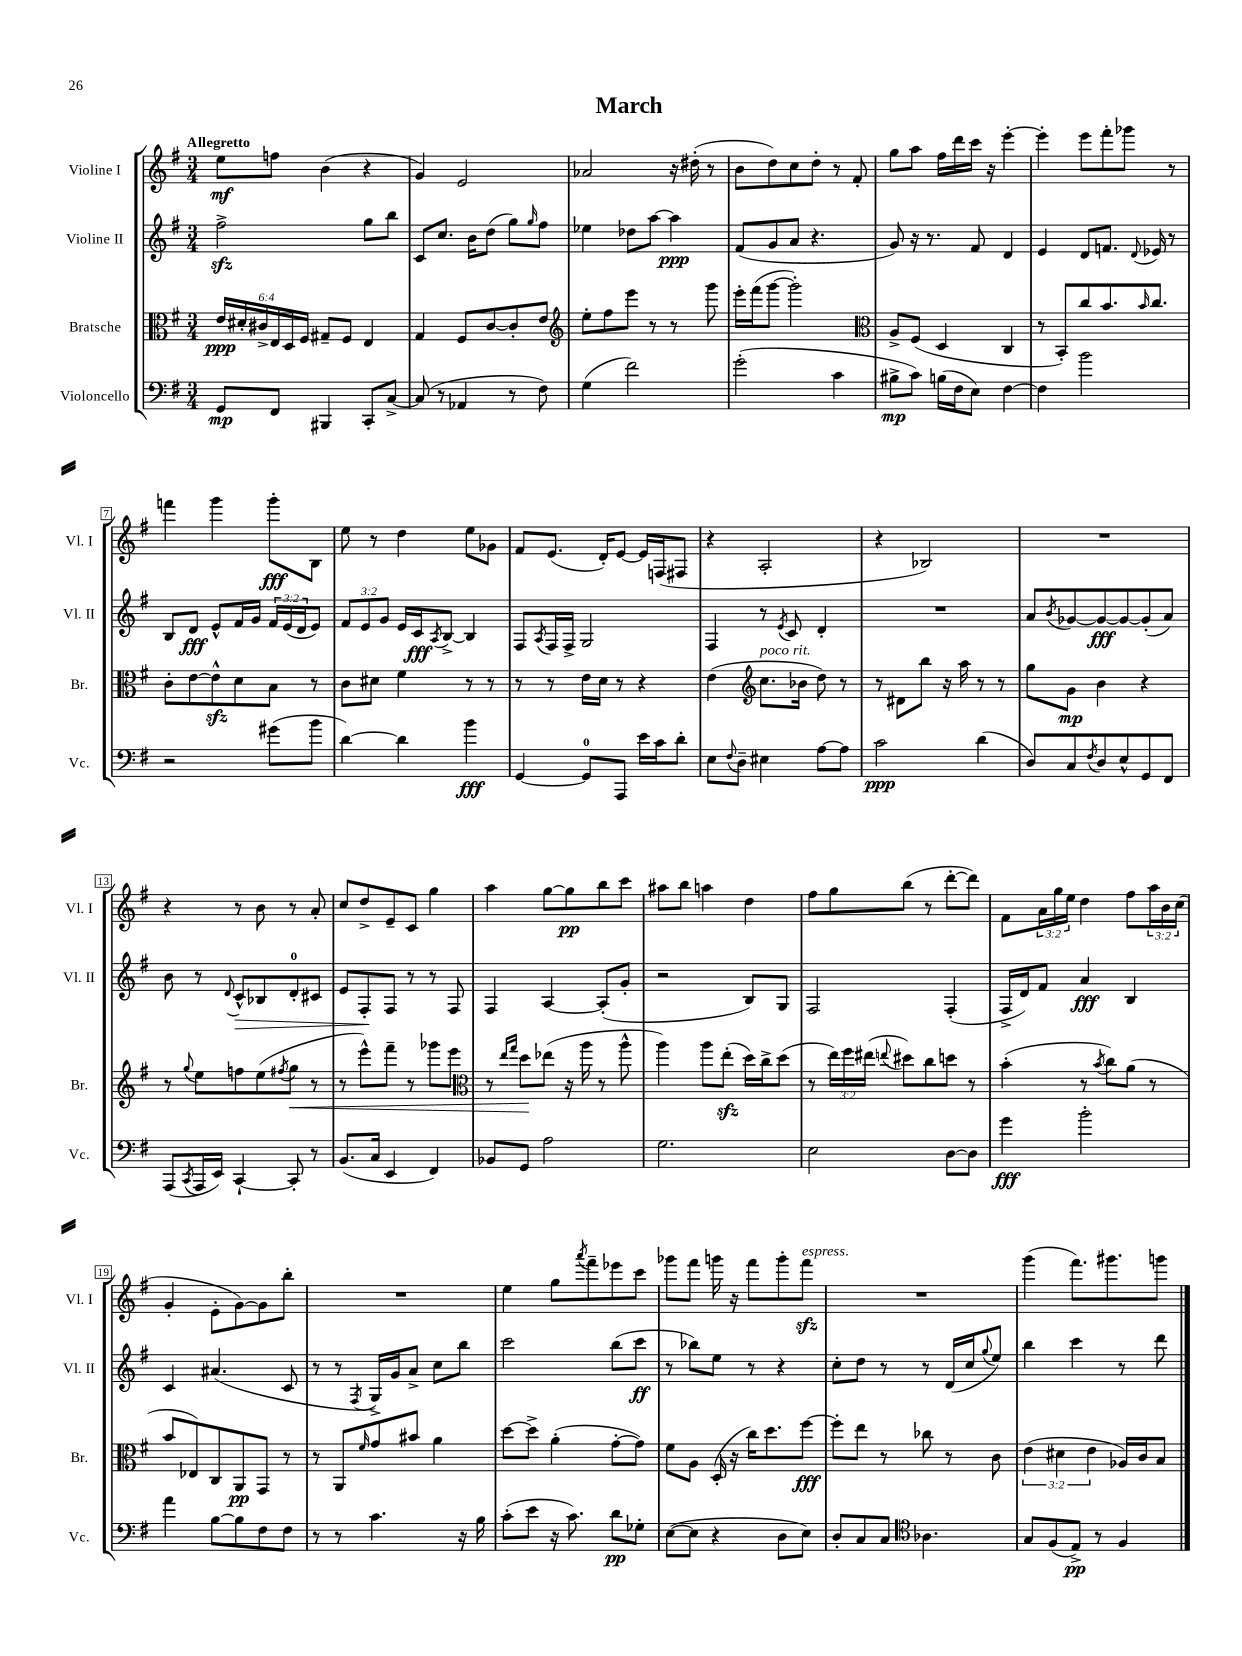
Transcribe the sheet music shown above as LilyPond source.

\header { title = "March" }
<<
\new StaffGroup <<
\new Staff = "s0" \with { instrumentName = "Violine I" shortInstrumentName = "Vl. I" } {
    \clef treble \key g \major \numericTimeSignature \time 3/4 \override Staff.TupletNumber.text = #tuplet-number::calc-fraction-text \tempo "Allegretto"
    e''8\mf f''8 b'4( r4 |
    g'4) e'2 |
    aes'2 r16 dis''16-.( r8 |
    b'8 d''8) c''8 d''8-. r8 fis'8-. |
    g''8 a''8 fis''16 d'''16 c'''16 r16 e'''4~-. |
    e'''4-. e'''8 fis'''8-. ges'''8 r8 |
    f'''4 g'''4 g'''8-.\fff b8 |
    e''8 r8 d''4 e''8 ges'8 |
    fis'8 e'8.( d'16-.) e'8~ e'16 f16( fis8 |
    r4 a2-. |
    r4 bes2) |
    R2. |
    r4 r8 b'8 r8 a'8-. |
    c''8 d''8-> e'8-- c'8 g''4 |
    a''4 g''8~ g''8\pp b''8 c'''8 |
    ais''8 b''8 a''4 d''4 |
    fis''8 g''8 b''8( r8 d'''8~-. d'''8) |
    fis'8 \tuplet 3/2 { a'16 g''16 e''16 } d''4 fis''8 \tuplet 3/2 { a''16 b'16 c''16( } |
    g'4-. e'8-. g'8~) g'8 b''8-. |
    R2. |
    e''4 g''8 \acciaccatura { a'''8 } fis'''8-- ees'''8 c'''8 |
    ges'''8 fis'''8 g'''16 r16 fis'''8 g'''8-. fis'''8\sfz^\markup { \italic "espress." } |
    R2. |
    g'''4( fis'''8.) gis'''8. g'''8 \bar "|." |
}
\new Staff = "s1" \with { instrumentName = "Violine II" shortInstrumentName = "Vl. II" } {
    \clef treble \key g \major \numericTimeSignature \time 3/4 \override Staff.TupletNumber.text = #tuplet-number::calc-fraction-text
    fis''2->\sfz g''8 b''8 |
    c'8 c''8. b'16 d''8( g''8) \grace { g''16 } fis''8 |
    ees''4 des''8 a''8~ a''4\ppp |
    fis'8( g'8 a'8 r4. |
    g'8) r16 r8. fis'8 d'4 |
    e'4 d'8 f'8. \appoggiatura { d'8 } ees'16 r8 |
    b8 d'8\fff e'8-^ fis'16 g'16 \tuplet 3/2 { fis'16 e'16( d'16 } e'8) |
    \tuplet 3/2 { fis'8 e'8 g'8 } e'16 c'16\fff \acciaccatura { a8 } b8~-> b4 |
    fis8 \acciaccatura { a8 } fis16 fis16-> g2 |
    fis4 r8 \acciaccatura { e'8 } c'8 d'4-. |
    R2. |
    a'8 \acciaccatura { b'8 } ges'8~ ges'8~\fff ges'8~ ges'8-.( a'8) |
    b'8 r8 \appoggiatura { d'8 } c'8-^\> bes8 d'8-0-. cis'8 |
    e'8 fis8-.\! fis8 r8 r8 fis8 |
    fis4 a4~ a8-.( g'8-. |
    r2 b8) g8 |
    fis2 fis4-.( |
    fis16-> d'16) fis'8 a'4\fff b4 |
    c'4 ais'4.( c'8 |
    r8 r8 \acciaccatura { fis8 } g16->) g'16 a'8-> c''8 b''8 |
    c'''2 b''8( c'''8\ff |
    r8 bes''8) e''8 r8 r4 |
    c''8-. d''8 r8 r8 d'16( c''16 \appoggiatura { g''8 } e''8) |
    b''4 c'''4 r8 d'''8 \bar "|." |
}
\new Staff = "s2" \with { instrumentName = "Bratsche" shortInstrumentName = "Br." } {
    \clef alto \key g \major \numericTimeSignature \time 3/4 \override Staff.TupletNumber.text = #tuplet-number::calc-fraction-text
    \tuplet 6/4 { e'16\ppp dis'16-. cis'16-> e16 d16 fis16 } gis8-- fis8 e4 |
    g4 fis8 c'8~ c'8-. e'8 |
    \clef treble e''8-. fis''8 e'''8 r8 r8 g'''8 |
    e'''16-. fis'''16( g'''8~ g'''2-.) |
    \clef alto a8-> fis8( d4 c4 |
    r8 b,8-.) c''8 b'8. \grace { b'16 } c''8. |
    c'8-. e'8~ e'8-^\sfz d'8 b8 r8 |
    c'8 dis'8 fis'4 r8 r8 |
    r8 r8 e'16 d'16 r8 r4 |
    e'4( \clef treble c''8.^\markup { \italic "poco rit." } bes'16 d''8) r8 |
    r8 dis'8 b''8 r16 a''16 r8 r8 |
    g''8 g'8\mp b'4 r4 |
    r8 \appoggiatura { g''8 } e''8 f''8 e''8( \acciaccatura { fis''8 } g''8\< r8 |
    r8 e'''8-^) fis'''8-- r8 ges'''8 e'''8 |
    \clef alto r8 \grace { e''16 g''16 } d''8\! ees''8( r16 a''16 r8 a''8-^ |
    a''4) a''8 e''8-.\sfz( d''16) c''16-> d''8( |
    r8 \tuplet 3/2 { e''16) fis''16 eis''16( } \appoggiatura { e''8 } dis''8) c''8 d''8 r8 |
    b'4-.( r8 \acciaccatura { b'8 } c''8) a'8( r8 |
    b'8 ees8) c8 a,8\pp g,8 r8 |
    r8 a,8 \grace { fis'16 } g'8 bis'8 a'4 |
    d''8~ d''8-> a'4-.( g'8~-. g'8) |
    fis'8 a8 d16-.( r16 c''16) d''8. fis''8~\fff |
    fis''8-. e''8 r8 ces''8 r8 c'8 |
    \tuplet 3/2 { e'4( dis'4 e'4 } aes16) c'16 b8 \bar "|." |
}
\new Staff = "s3" \with { instrumentName = "Violoncello" shortInstrumentName = "Vc." } {
    \clef bass \key g \major \numericTimeSignature \time 3/4
    g,8\mp fis,8 bis,,4 c,8-. c8~-> |
    c8( r8 aes,4 r8 fis8) |
    g4( fis'2) |
    g'2-.( c'4 |
    bis8->\mp c'8) b16( fis16 e8) fis4~ |
    fis4 b'2 |
    r2 gis'8( b'8 |
    d'4~) d'4 b'4\fff |
    g,4~ g,8-0 a,,8 e'16 c'16 d'8-. |
    e8 \appoggiatura { fis8 } d8-- eis4 a8~ a8 |
    c'2\ppp d'4( |
    d8) c8 \acciaccatura { fis8 } d8 e8-^ g,8 fis,8 |
    a,,8( \acciaccatura { c,8 } a,,16 e,16) c,4~-! c,8-. r8 |
    b,8.( c16 e,4 fis,4) |
    bes,8 g,8 a2 |
    g2. |
    e2 d8~ d8 |
    g'4\fff b'2-. |
    a'4 b8~ b8 fis8 fis8 |
    r8 r8 c'4. r16 b16 |
    c'8-.( e'8 r16 c'8.) d'8\pp ges8-. |
    e8~( e8 r4 d8 e8) |
    d8-. c8 c8 \clef tenor aes4. |
    g8 fis8( e8->\pp) r8 fis4 \bar "|." |
}
>>
>>
\layout { \context { \Score \override BarNumber.stencil = #(make-stencil-boxer 0.1 0.3 ly:text-interface::print) } }
